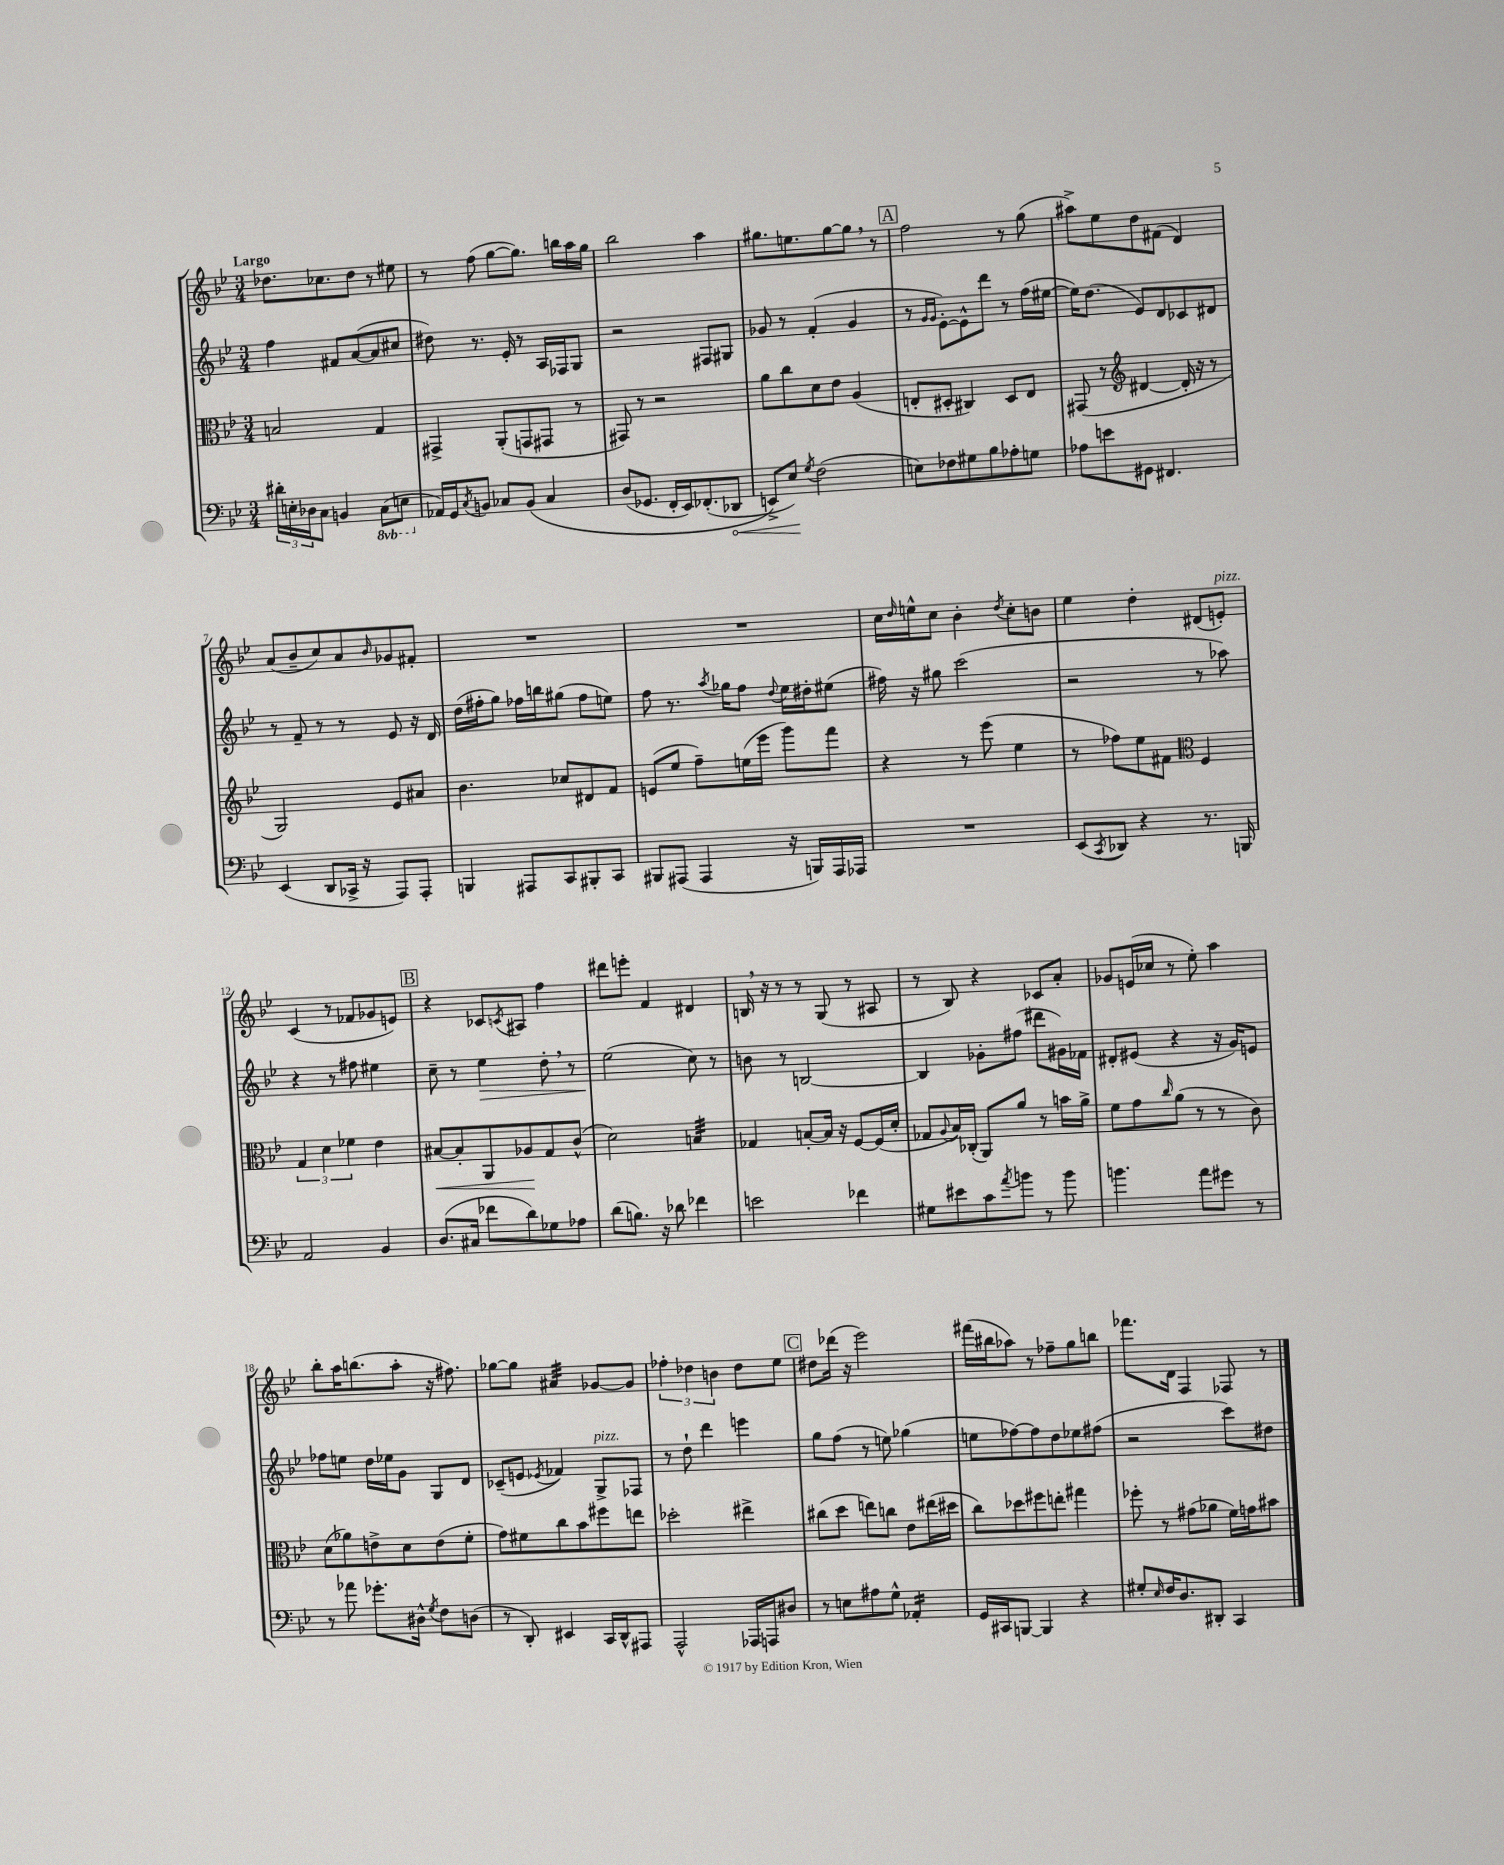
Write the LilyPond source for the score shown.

<<
\new StaffGroup <<
\new Staff = "s0" {
    \clef treble \key bes \major \numericTimeSignature \time 3/4 \tempo "Largo"
    des''8. ces''8. des''8 r8 eis''8 |
    r8 f''8( g''8~ g''8.) b''16 a''16 g''16 |
    bes''2 a''4 |
    gis''8. e''8. gis''8~ gis''8 \breathe r8 |
    \mark \markup { \box "A" } f''2 r8 g''8( |
    ais''8->) ees''8 d''8 fis'8( d'4) |
    a'8( bes'8-- c''8) a'8 \grace { bes'16 } ges'8 fis'8-. |
    R2. |
    R2. |
    c''16 \grace { d''16 } e''16-^ c''8 bes'4-. \acciaccatura { d''8 } c''8-. b'8 |
    ees''4 d''4-. dis'8( e'8-.^\markup { \italic "pizz." }) |
    c'4( r8 fes'8 ges'8 e'8) |
    \mark \markup { \box "B" } r4 ces'8 \acciaccatura { c'8 } ais8 f''4 |
    dis'''8 e'''8-. f'4 dis'4 |
    b16 \breathe r16 r8 r8 g8( r8 ais8 |
    r8 bes8) r4 ces'8 a'8-. |
    ges'8 e'16( ces''16 r8 ees''8-.) a''4 |
    bes''8-. a''16 b''8.( a''8-. r16 fis''8.) |
    ges''8~ ges''8 ais'4:32 ges'8~ ges'8 |
    \tuplet 3/2 { fes''4-. des''4 b'4 } des''8 ees''8 |
    \mark \markup { \box "C" } dis''8 des'''16( r16 ees'''2) |
    fis'''16( bis''16 aes''8) r8 fes''8-- g''8 b''8 |
    fes'''8. d'16 f4 fes8 r8 \bar "|." |
}
\new Staff = "s1" {
    \clef treble \key bes \major \numericTimeSignature \time 3/4
    f''4 fis'8 a'8~( a'8 cis''8 |
    dis''8) r8. ees'16-. r8 a16 fes16 g8 |
    r2 fis8 gis8 |
    ges'8 r8 f'4-.( ges'4 |
    \mark \markup { \box "A" } r8 \grace { g'16 g'16 } ees'8~-.) ees'8-^ d'''8 r8 f''16( eis''16~ |
    eis''16) d''8.( ees'8) d'8 ces'8 dis'8 |
    r8 f'8-- r8 r8 ees'8 r16 d'16 |
    d''16( fis''16-. g''8) fes''16 b''16 gis''8( fes''8 e''8) |
    f''8 r8. \acciaccatura { a''8 } ges''16 f''8 \appoggiatura { d''8 } ees''16 dis''16-. eis''8( |
    fis''16) r16 gis''8 c'''2( |
    r2 r8 aes''8) |
    r4 r8 fis''8 eis''4 |
    \mark \markup { \box "B" } c''8-- r8 ees''4\> d''8-. \breathe r8 |
    ees''2\!( c''8) r8 |
    b'8 r8 b2~ |
    b4 ges'8-. fis''8( dis'''8 gis'16) fes'16 |
    dis'8-. eis'8( r4 r16 g'16) e'8 |
    fes''8 e''8 d''16 ees''16 g'8 g8 d'8 |
    ces'8--( e'8 \acciaccatura { ees'8 } fes'4) g8->^\markup { \italic "pizz." } fes8 |
    r8 d''8-! d'''4 e'''4 |
    \mark \markup { \box "C" } g''8 f''8( r8 e''8) ges''4( |
    e''8 fes''8~) fes''8 d''8 ees''8 fis''8( |
    r2 c'''8) dis''8 \bar "|." |
}
\new Staff = "s2" {
    \clef alto \key bes \major \numericTimeSignature \time 3/4
    b2 g4 |
    gis,4-> a,8-.( g,8 gis,8 r8 |
    gis,8) r8 r2 |
    a'8 c''8 d'8 ees'8 a4( |
    \mark \markup { \box "A" } e8-. dis8-. cis4) dis8 e8 |
    gis,8( r8 \clef treble dis'4~ dis'16-. r16 r8 |
    g2) ees'8 ais'8 |
    bes'4. ces''8 dis'8 f'8 |
    e'8( ees''8 f''8--) e''16( ees'''16 g'''8) f'''8 |
    r4 r8 ees'''8( ees''4 |
    r8 fes''8) ees''8 fis'8 \clef alto f4 |
    \tuplet 3/2 { g4 d'4 fes'4 } ees'4 |
    \mark \markup { \box "B" } bis8~\< bis8-. a,8 aes8\! g8 c'8-^( |
    d'2) b4:32 |
    ges4 b8~-. b16 r16 f8~ f16( d'16-. |
    ges8 \appoggiatura { a8 } bes16) ces16-.( a,8) a'8 r8 b'16 a'16-> |
    f'8 g'8 \grace { c''16 } a'8( r8 r8 c'8) |
    d'8( aes'8) e'8-> d'8 e'8( f'8-. |
    g'8) fis'8 c''8 bes'8 fis''8 e''8 |
    des''2-. eis''4-> |
    \mark \markup { \box "C" } cis''8( d''8 e''8) c''8 ees'8 eis''16( dis''16 |
    c''8) des''8 fis''8 e''8-. gis''4 |
    fes''8-. r8 gis'8( aes'8 f'16) g'16 bis'8 \bar "|." |
}
\new Staff = "s3" {
    \clef bass \key bes \major \numericTimeSignature \time 3/4 \set Staff.ottavationMarkups = #ottavation-simple-ordinals
    \tuplet 3/2 { dis'16-. e16-. des16 } c8 b,4 \ottava #-1 c,8( e,8 \ottava #0 |
    aes,16) g,16 \acciaccatura { c8 } b,8 ces8 b,8\( ces4 |
    d8( ges,8. f,16-. ees,16) fes,8.-.( \once \override Hairpin.circled-tip = ##t des,8\< |
    e,8->\) ees8\!) \acciaccatura { g8 } f2( |
    \mark \markup { \box "A" } e8) fes8 gis8 bes8 aes8-. g8 |
    aes8 e'8 gis,8 fis,4. |
    ees,4( d,8 ces,16-> r16 a,,8) a,,8-. |
    b,,4 ais,,8 c,8 bis,,8-. c,8 |
    bis,,8 ais,,8( ais,,4 r16 b,,16) ais,,16 aes,,16 |
    R2. |
    ees,8( \acciaccatura { c,8 } des,8) r4 r8. b,,16 |
    a,2 bes,4 |
    \mark \markup { \box "B" } d8.( cis16 fes'8 d'8) ges8 aes8 |
    d'8( b8.) r16 des'8 fes'4 |
    e'2 fes'4 |
    gis8 eis'8 c'8 \acciaccatura { a'8 } b'8 r8 b'8 |
    b'4. a'8 gis'8 r8 |
    r8 aes'8 ges'8.-. dis16-^ \acciaccatura { g8 } f8 d8( |
    r8 d,8-.) eis,4 c,16 d,16-^ ais,,8 |
    a,,2-^ aes,,16 a,,16 dis8 |
    \mark \markup { \box "C" } r8 e8 ais8 g8-^ aes,4:16-. |
    g,16 cis,16 b,,8~ b,,4 r4 |
    gis8-. \grace { ees16 } f16 d8. dis,8-. c,4 \bar "|." |
}
>>
>>
